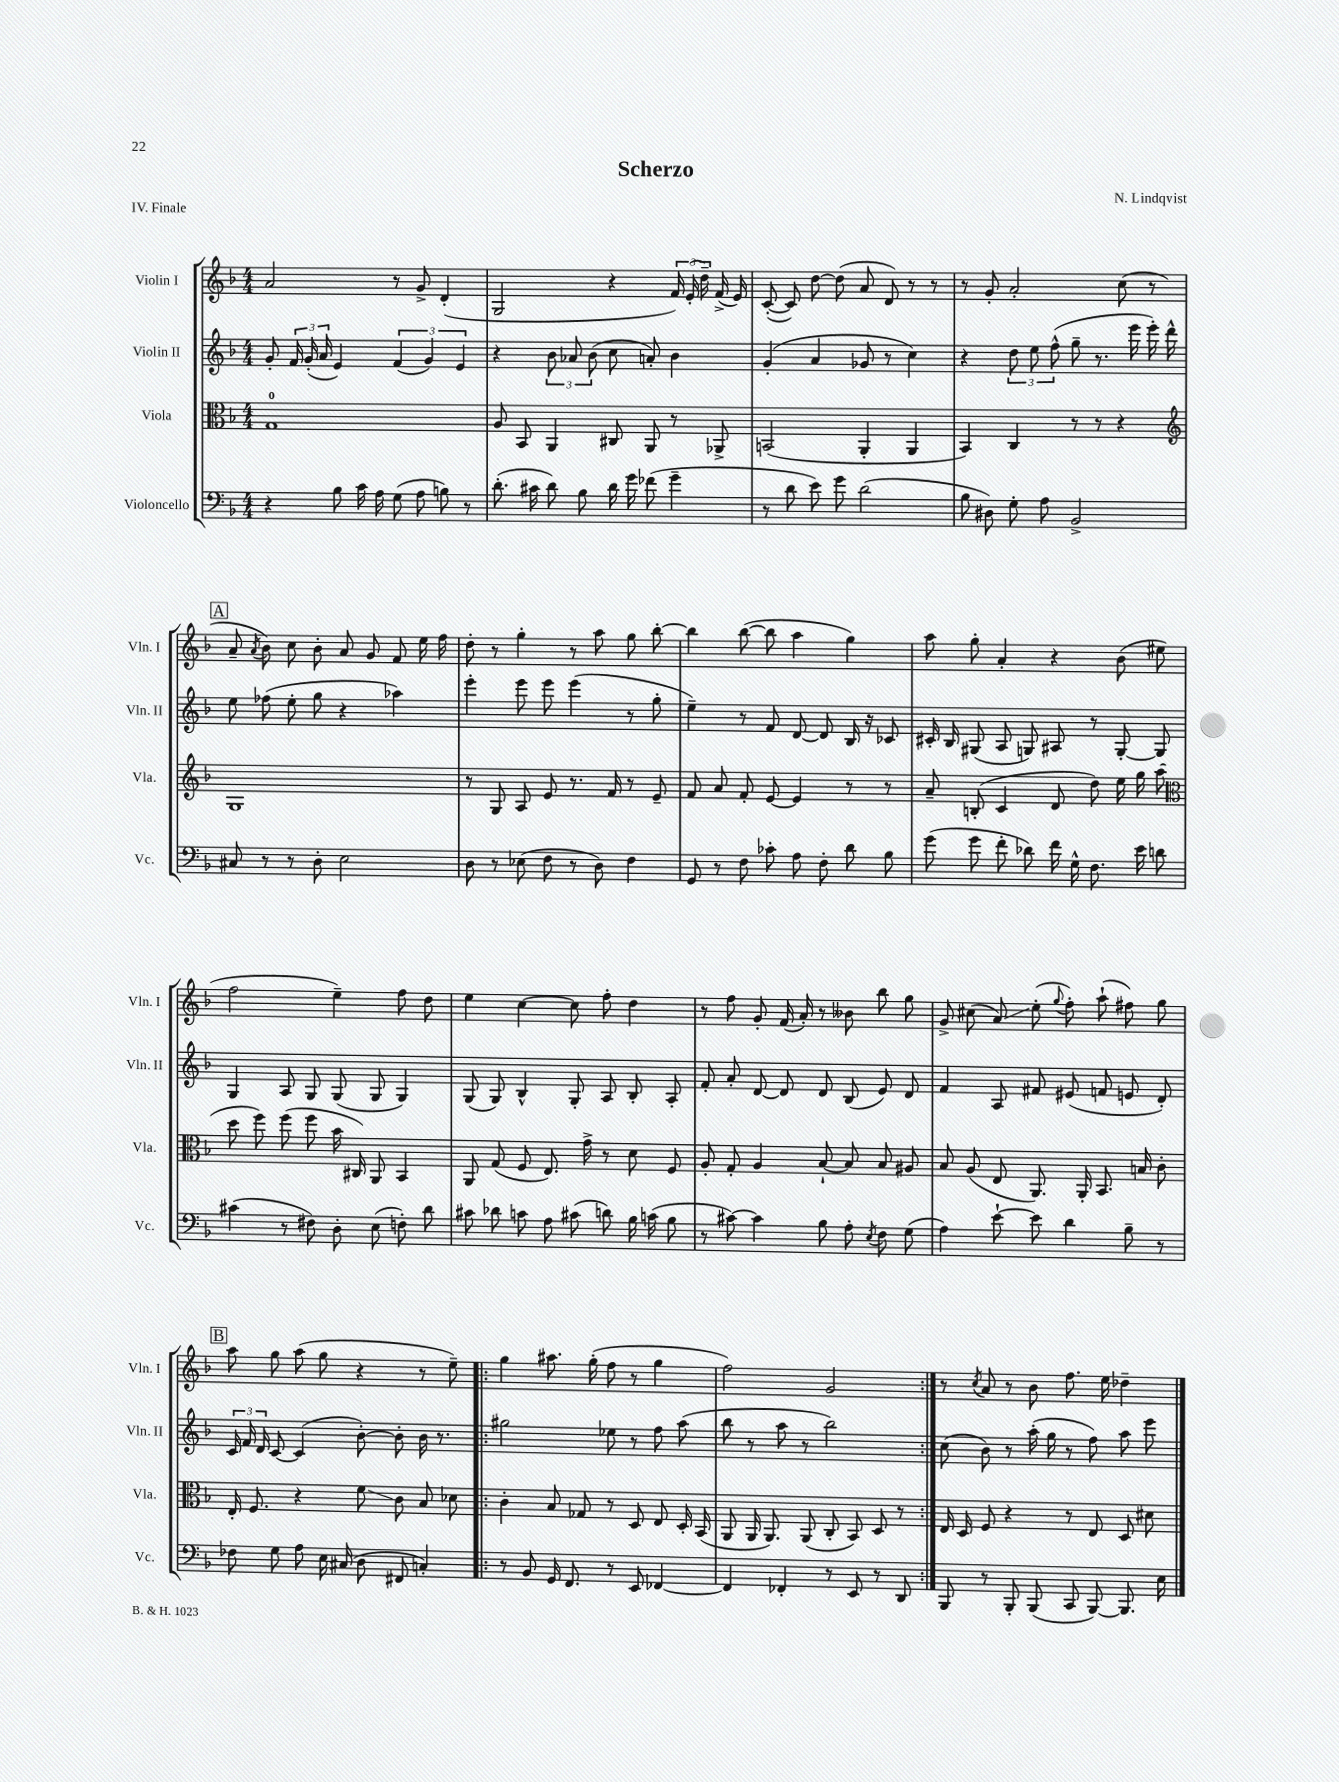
\header { title = "Scherzo" composer = "N. Lindqvist" piece = "IV. Finale" }
<<
\new StaffGroup <<
\new Staff = "s0" \with { instrumentName = "Violin I" shortInstrumentName = "Vln. I" } {
    \clef treble \key f \major \numericTimeSignature \time 4/4
    \autoBeamOff a'2 r8 g'8-> d'4-.( |
    g2 r4 \tuplet 3/2 { f'16) e'16-.( d''16--) } f'16->( e'16) |
    c'8~-.( c'8) d''8~ d''8( a'8 d'8) r8 r8 |
    r8 g'8-. a'2-. c''8( r8 |
    \mark \markup { \box "A" } a'8-- \acciaccatura { a'8 } bes'8) c''8 bes'8-. a'8 g'8 f'8 e''16 f''16 |
    d''8-. r8 g''4-. r8 a''8 g''8 bes''8~-. |
    bes''4 bes''8~( bes''8 a''4 g''4) |
    a''8 g''8-. a'4-. r4 bes'8( eis''8 |
    f''2 e''4--) f''8 d''8 |
    e''4 c''4~ c''8 f''8-. d''4 |
    r8 f''8 g'8-. f'16( a'16-.) r8 beses'8 bes''8 g''8 |
    g'8-> cis''8( a'8\glissando) e''8-.( \appoggiatura { g''8 } f''8-.) a''8-!( fis''8) g''8 |
    \mark \markup { \box "B" } a''8 g''8 a''8( g''8 r4 r8 e''8--) |
    \repeat volta 2 { g''4 ais''8. g''16-.( f''8 r8 g''4 |
    f''2) g'2 | }
    r8 \acciaccatura { c''8 } a'8 r8 bes'8 f''8. e''16 des''4-- \bar "|." |
}
\new Staff = "s1" \with { instrumentName = "Violin II" shortInstrumentName = "Vln. II" } {
    \clef treble \key f \major \numericTimeSignature \time 4/4
    \autoBeamOff g'8-. \tuplet 3/2 { f'16 g'16-.( a'16 } e'4) \tuplet 3/2 { f'4( g'4) e'4 } |
    r4 \tuplet 3/2 { bes'8 aes'8 bes'8( } c''8 a'8-.) bes'4 |
    g'4-.( a'4 ges'8 r8 c''4) |
    r4 \tuplet 3/2 { d''8 e''8 f''8-^( } g''8-- r8. e'''16 e'''16-.) d'''16-^ |
    \mark \markup { \box "A" } e''8 fes''8( e''8-. g''8 r4 aes''4) |
    e'''4-. e'''8 e'''8 e'''4( r8 g''8-. |
    e''4--) r8 f'8 d'8~ d'8 bes16 r16 ces'8 |
    cis'16-. bes16 gis8( a8 g8) ais8 r8 g8~-. g8 |
    g4 a8 g8 g8( g8 g4) |
    g8( g8) bes4-^ g8-. a8 bes8-. a8-. |
    f'8-. a'8-. d'8~ d'8 d'8 bes8( e'8) d'8 |
    f'4 a8 fis'8 eis'8( f'8 e'8 d'8-.) |
    \mark \markup { \box "B" } \tuplet 3/2 { c'16 f'16 d'16 } c'8~ c'4( bes'8~-.) bes'8-. bes'16 r8. |
    \repeat volta 2 { gis''2 ees''8 r8 f''8 a''8( |
    bes''8 r8 a''8 r8 bes''2) | }
    c''8( bes'8) r8 a''16-.( g''16 r8 f''8) a''8 e'''8 \bar "|." |
}
\new Staff = "s2" \with { instrumentName = "Viola" shortInstrumentName = "Vla." } {
    \clef alto \key f \major \numericTimeSignature \time 4/4
    \autoBeamOff g1-0 |
    a8 bes,8 a,4 cis8 a,8 r8 aes,8-> |
    b,2( a,4-. a,4 |
    bes,4) c4 r8 r8 r4 |
    \mark \markup { \box "A" } \clef treble g1 |
    r8 g8 a8 e'8 r8. f'16 r8 e'8-- |
    f'8 a'8 f'8-. e'8~ e'4 r8 r8 |
    a'8-- b8-.( c'4 d'8 d''8) e''16 g''16 a''8( |
    \clef alto d''8 f''8) f''8( f''8 bes'16 cis16) a,8 bes,4 |
    a,8 g8( f8 e8.) g'16-> r8 d'8 f8 |
    a8-. g8-. a4 bes8~-! bes8 bes8 ais8 |
    bes8 a8( e8 a,8.) a,16-. bes,8. b16 c'8-. |
    \mark \markup { \box "B" } e16-. f8. r4 f'8\glissando c'8 bes8 des'8 |
    \repeat volta 2 { c'4-. bes8 ges8 r8 d8 e8 d16-. bes,16( |
    a,8 a,16 a,8.) a,8( c8-. bes,8) d8 r8 | }
    e16 d16 f8 r4 r8 e8 d8 dis'8 \bar "|." |
}
\new Staff = "s3" \with { instrumentName = "Violoncello" shortInstrumentName = "Vc." } {
    \clef bass \key f \major \numericTimeSignature \time 4/4
    \autoBeamOff r4 bes8 c'16 a16 g8( a8 b8) r8 |
    d'8.-.( cis'16 d'8) bes8 d'16 g'16 fes'8( g'4-- |
    r8 d'8 e'8) g'8 d'2( |
    bes8 dis8) g8-. a8 bes,2-> |
    \mark \markup { \box "A" } cis8 r8 r8 d8-. e2 |
    d8 r8 ees8( f8 r8 d8) f4 |
    g,8 r8 f8 ces'8-. a8 f8-. d'8 bes8 |
    g'8( g'8 f'8-. des'8) f'16 g16-^ f8. e'16 d'8 |
    cis'4( r8 fis8) d8-. e8( f8-.) d'8 |
    cis'8 des'8 c'8 a8 cis'8( d'8) bes16 c'16( bes8 |
    r8 cis'8~) cis'4 bes8 a8-. \acciaccatura { e8 } f8 g8( |
    a4) e'8~-! e'8 d'4 bes8-- r8 |
    \mark \markup { \box "B" } fes8 g8 a8 e16 cis16( d8 fis,8 c4-.) |
    \repeat volta 2 { r8 bes,8 g,16 f,8. r8 e,8 fes,4~ |
    fes,4 fes,4-. r8 e,8 r8 d,8 | }
    bes,,8 r8 bes,,8-. bes,,8( c,8 bes,,8~) bes,,8. e16 \bar "|." |
}
>>
>>
\layout { \context { \Score \remove "Bar_number_engraver" } }
